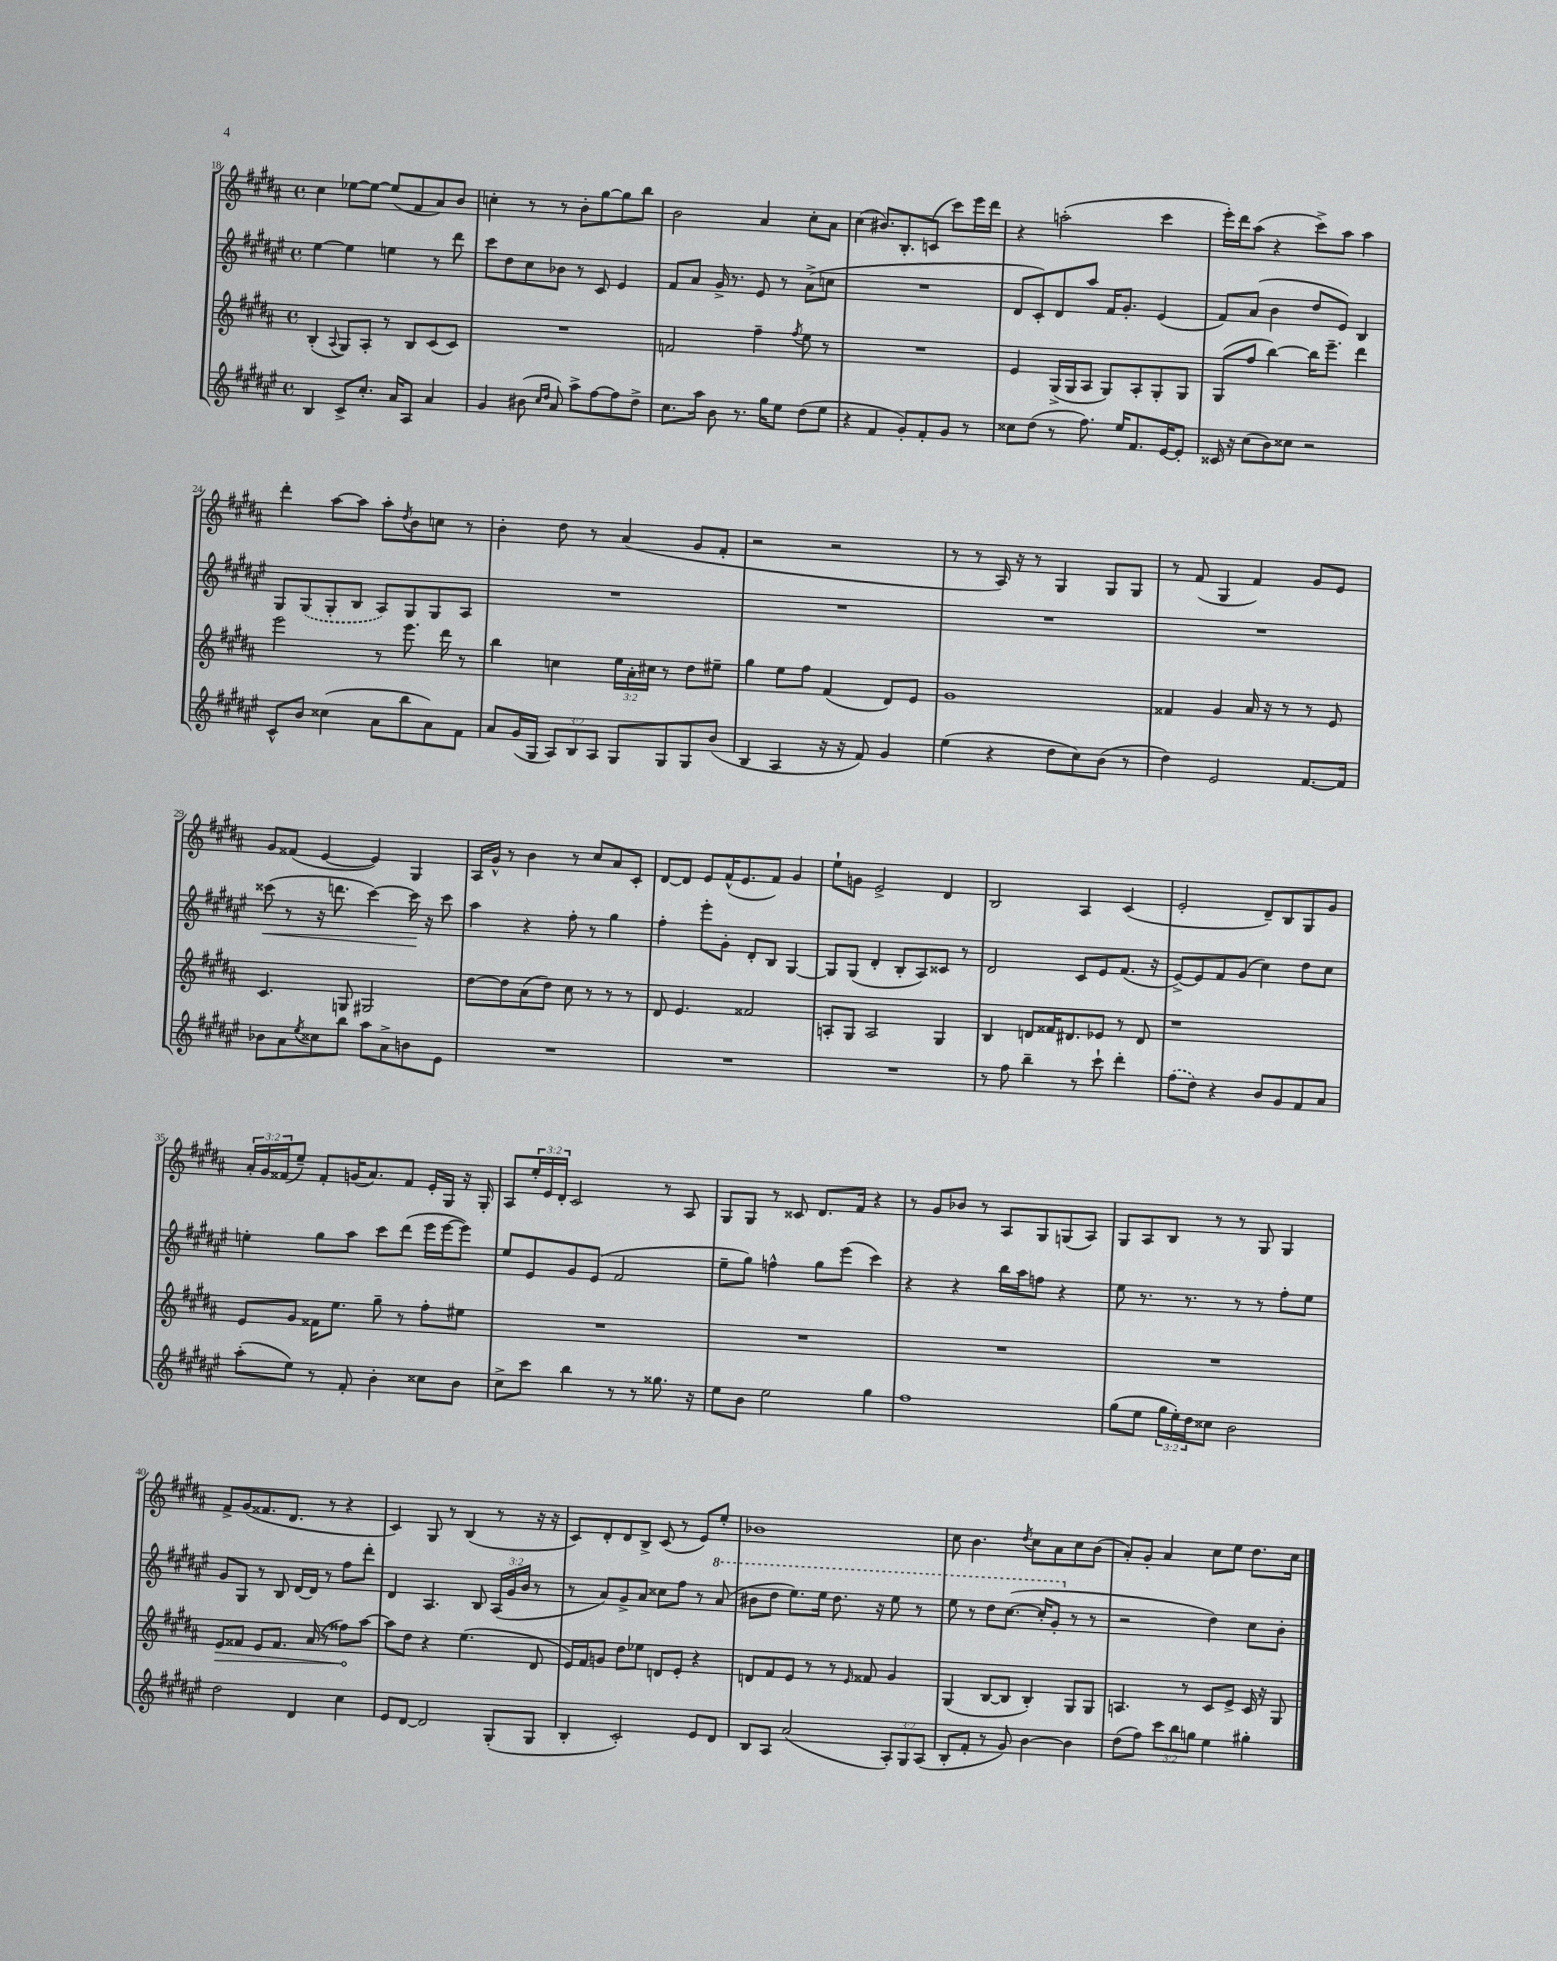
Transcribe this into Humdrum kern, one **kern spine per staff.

**kern	**kern	**dynam	**kern	**dynam	**kern
*part4	*part3	*part3	*part2	*part2	*part1
*staff4	*staff3	*staff3	*staff2	*staff2	*staff1
*clefG2	*clefG2	*	*clefG2	*	*clefG2
*k[f#c#g#d#a#e#]	*k[f#c#g#d#a#]	*	*k[f#c#g#d#a#e#]	*	*k[f#c#g#d#a#]
*M4/4	*M4/4	*	*M4/4	*	*M4/4
*met(c)	*met(c)	*	*met(c)	*	*met(c)
=18	=18	=18	=18	=18	=18
4B/	(4B'/	.	[4ee#\	.	4cc#\
.	8qqA#/	.	.	.	.
8c#^/L	8G#/L)	.	4ee#\]	.	[8ee-X\L
8.cc#'/J	8A#'/J	.	.	.	8ee-\J_
.	8r	.	4een\	.	(8ee-/L]
16a#/KL	.	.	.	.	.
8A#/J	8B/L	.	.	.	8f#/
4a#/	(8c#/	.	8r	.	8a#/)
.	8c#/J)	.	8ddd#\	.	8b/J
=19	=19	=19	=19	=19	=19
4g#/	1r	.	8ccc#\L	.	4ccn'\
.	.	.	8dd#\	.	.
(8b#X\	.	.	8cc#\	.	8r
16qqcc#/LL	.	.	.	.	.
16qqdd#/JJ	.	.	.	.	.
8a#/)	.	.	8b-X\J	.	8r
8aa#^\L	.	.	8r	.	8b'\L
[8ff#\	.	.	8c#/	.	[8gg#\
8ff#\]	.	.	4e#/	.	8gg#\]
8dd#^\J	.	.	.	.	8bb\J
=20	=20	=20	=20	=20	=20
8.cc#\L	2fn/	.	8f#/L	.	2b\
.	.	.	8a#/J	.	.
16aa#\Jk	.	.	.	.	.
8b\	.	.	16g#^/	.	.
.	.	.	8.r	.	.
8.r	.	.	.	.	.
.	4ff#~\	.	8e#/	.	4a#/
16gg#\KL	.	.	.	.	.
8ee#\J	.	.	8r	.	.
.	8qff#/	.	.	.	.
(8dd#\L	8ee\	.	(8a#^\L	.	8cc#'\L
8ee#\J	8r	.	8ccn\J	.	8a#\J
=21	=21	=21	=21	=21	=21
4r	1r	.	1r	.	(4cc#\
4f#/	.	.	.	.	8.b#X/L)
.	.	.	.	.	8.B'/
8g#'/L)	.	.	.	.	.
8f#'/	.	.	.	.	(8cn/J
8g#/J	.	.	.	.	8ccc#\L)
8r	.	.	.	.	16eee\L
.	.	.	.	.	16ddd#\JJ
=22	=22	=22	=22	=22	=22
8cc##X\L	4e/	.	8d#/L	.	4r
(8dd#\J	.	.	8c#'/)	.	.
8r	(16G#^/LL	.	8d#/	.	(2aan'\
.	16G#/J	.	.	.	.
8.ff#\)	8A#/J	.	8aa#/J	.	.
.	8G#/L)	.	16f#/KL	.	.
16ee#/KL	.	.	8.g#'/J	.	.
8.f#/	8A#'/	.	.	.	.
.	8G#'/	.	(4e#/	.	4ccc#\
[16e#/K	.	.	.	.	.
8e#'/J]	8G#/J	.	.	.	.
=23	=23	=23	=23	=23	=23
16c##X/	(8G#/L	.	8f#/L)	.	16eee'\LL)
16r	.	.	.	.	16ddd#\J
(8cc#\L	8ff#/J	.	(8a#/J	.	(8aa#\J
8b\)	[4bb\)	.	4b\	.	4r
8cc##X\J	.	.	.	.	.
2r	16bb\KL]	.	8dd#/L	.	8ccc#^\L)
.	8.eee~\J	.	.	.	.
.	.	.	8e#/J)	.	8aa#\J
.	4ddd#\	.	4B/	.	4aa#\
!!LO:LB:g=z
=24	=24	=24	=24	=24	=24
8c#^^/L	2eee\	.	8G#/L	.	4ddd#'\
8b/J	.	.	(8G#/	.	.
(4cc##X\	.	.	8G#'/	.	[8aa#\L
.	.	.	8B/J	.	8aa#\J]
8a#\L	8r	.	8A#/L)	.	8aa#'\L
.	.	.	.	.	8qdd#/
8bb\	8.eee\	.	8G#/	.	8b\
8a#\)	.	.	8G#/	.	8ccn\J
.	16ddd#\	.	.	.	.
8f#\J	8r	.	8A#/J	.	8r
=25	=25	=25	=25	=25	=25
8a#/L	4bb\	.	1r	.	4b'\
(16g#/L	.	.	.	.	.
16G#/JJ	.	.	.	.	.
12A#/L)	4ccn\	.	.	.	8dd#\
12B/	.	.	.	.	.
.	.	.	.	.	8r
12A#/J	.	.	.	.	.
8G#/L	24ee\LL	.	.	.	(4a#/
.	24a#'\	.	.	.	.
.	24cc#X\JJ	.	.	.	.
8G#/	8r	.	.	.	.
8G#/	8dd#\L	.	.	.	8g#/L
(8b/J	8ee#X~\J	.	.	.	8f#'/J
=26	=26	=26	=26	=26	=26
4B/	4gg#\	.	1r	.	2r
4A#/	8ee\L	.	.	.	.
.	8ff#\J	.	.	.	.
16r	(4f#/	.	.	.	2r
16r	.	.	.	.	.
8f#/)	.	.	.	.	.
4g#/	8d#/L)	.	.	.	.
.	8e/J	.	.	.	.
=27	=27	=27	=27	=27	=27
(4ee#\	1g#	.	1r	.	8r
.	.	.	.	.	8r
4r	.	.	.	.	16A#/)
.	.	.	.	.	16r
.	.	.	.	.	8r
8dd#\L	.	.	.	.	4G#/
8cc#\)	.	.	.	.	.
(8b\J	.	.	.	.	8G#/L
8r	.	.	.	.	8G#/J
=28	=28	=28	=28	=28	=28
4dd#\)	4f##X/	.	1r	.	8r
.	.	.	.	.	(8f#/
2e#/	4g#/	.	.	.	4G#/
.	16a#/	.	.	.	4f#/)
.	16r	.	.	.	.
.	8r	.	.	.	.
[8.f#/L	8r	.	.	.	8g#/L
.	8e/	.	.	.	8e/J
16f#/Jk]	.	.	.	.	.
!!LO:LB:g=z
=29	=29	=29	=29	=29	=29
!	!	!	!	!LO:HP:b	!
8b-X\L	4.c#/	.	(8ccc##X\	<	8g#/L
8a#\	.	.	8r	.	(8f##X/J
8qee#/	.	.	.	.	.
8cc##X\	.	.	16r	.	[4e/
.	.	.	8.dddn\	.	.
8bb\J	8Gn/	.	.	.	.
8aa#\L	2G#X/	.	[4ccc##\)	.	4e/])
8a#^\	.	.	.	.	.
8bn\	.	.	16ccc##\]	.	4G#/
.	.	.	16r	[	.
8e#\J	.	.	8ccc##\	.	.
=30	=30	=30	=30	=30	=30
1r	[8dd#\L	.	4aa#\	.	16A#/LL
.	.	.	.	.	16g#^^/JJ
.	8dd#\]	.	.	.	8r
.	(8a#\	.	4r	.	4b\
.	8dd#\J)	.	.	.	.
.	8cc#\	.	8ff#'\	.	8r
.	8r	.	8r	.	8cc#/L
.	8r	.	4gg#\	.	8a#/
.	8r	.	.	.	8c#'/J
=31	=31	=31	=31	=31	=31
1r	8d#/	.	4ff#'\	.	[8d#/L
.	4.e/	.	.	.	8d#/J]
.	.	.	8eee#'\L	.	8e/L
.	.	.	8g#'\J	.	(16f#^^/K
.	.	.	.	.	8.e/
.	2f##X/	.	8d#'/L	.	.
.	.	.	8B/J	.	8f#/J)
.	.	.	[4G#/	.	4g#/
=32	=32	=32	=32	=32	=32
1r	8An'/L	.	8G#/L]	.	8ee`\L
.	8G#/J	.	(8G#/J	.	8gn\J
.	2A/	.	4d#'/	.	2e^/
.	.	.	8B'/L	.	.
.	.	.	8A#/)	.	.
.	4G#/	.	8c##X/J	.	4d#/
.	.	.	8r	.	.
=33	=33	=33	=33	=33	=33
8r	4B/	.	2d#/	.	2B/
8ff#\	.	.	.	.	.
4bb~\	8dn/L	.	.	.	.
.	16f##X/K	.	.	.	.
.	8.d#X/	.	.	.	.
8r	.	.	8c#/L	.	4A#/
8ccc#`\	8e-X/J	.	8e#/	.	.
4ddd#'\	8r	.	(8.f#/J	.	(4c#/
.	8d#/	.	.	.	.
.	.	.	16r	.	.
=34	=34	=34	=34	=34	=34
(8ff#\L	1r	.	[8e#^/L)	.	2e'/
8dd#\J)	.	.	8e#/]	.	.
4r	.	.	8f#/	.	.
.	.	.	(8g#/J	.	.
8b/L	.	.	4cc#\)	.	8d#~/L)
8g#/	.	.	.	.	8B/
8f#/	.	.	8dd#\L	.	8G#/
8a#/J	.	.	8cc#\J	.	8g#/J
!!LO:LB:g=z
=35	=35	=35	=35	=35	=35
(8aa#'\L	8e/L	.	4een'\	.	24a#'/LL
.	.	.	.	.	24g#/
.	.	.	.	.	(24f##X/J
8ee#\J)	8g#/J	.	.	.	8ee~/J)
8r	16f##X\KL	.	8gg#\L	.	8f##'/L
.	8.ee\J	.	.	.	.
8f#'/	.	.	8aa#\J	.	(16gn/K
.	.	.	.	.	8.a#/)
4b'\	8gg#~\	.	8ccc#\L	.	.
.	8r	.	(8ddd#\J	.	8f##/J
8cc##X\L	8ff#'\L	.	16eee#\LL	.	16e'/LL
.	.	.	[16eee#\J	.	16G#/JJ
8b\J	8ee#X\J	.	8eee#\J])	.	16r
.	.	.	.	.	16G#'/
=36	=36	=36	=36	=36	=36
8cc#^\L	1r	.	8ee#/L	.	8A#/L
8ccc#\J	.	.	8e#/	.	24ee'/L
.	.	.	.	.	24e/
.	.	.	.	.	24d#'/JJ
4bb\	.	.	8g#/	.	2c#/
.	.	.	(8e#/J	.	.
8r	.	.	2f#/	.	.
8r	.	.	.	.	.
8.gg##X\	.	.	.	.	8r
.	.	.	.	.	8A#/
16r	.	.	.	.	.
=37	=37	=37	=37	=37	=37
8ee#\L	1r	.	8ee#~\L	.	8G#/L
8b\J	.	.	8gg#\J)	.	8G#/J
2ee#\	.	.	4ffn^^\	.	8r
.	.	.	.	.	8c##X/
.	.	.	8gg#\L	.	8.d#/L
.	.	.	(8eee#\J	.	.
.	.	.	.	.	16f#/Jk
4gg#\	.	.	4ccc#\)	.	4r
=38	=38	=38	=38	=38	=38
1ff#	1r	.	4r	.	8r
.	.	.	.	.	8g#/L
.	.	.	4r	.	8b-X/J
.	.	.	.	.	8r
.	.	.	16bb\LL	.	8A#/L
.	.	.	16aa#\J	.	.
.	.	.	8ffn\J	.	8G#/
.	.	.	4r	.	(8Gn/
.	.	.	.	.	8A#/J)
=39	=39	=39	=39	=39	=39
(8gg#\L	1r	.	8ee#\	.	8G#/L
8ee#\J	.	.	8.r	.	8A#/
24gg#\LL	.	.	.	.	8B/J
24ee#'\)	.	.	.	.	.
.	.	.	8.r	.	.
24dd#\J	.	.	.	.	.
8cc##X\J	.	.	.	.	8r
2b\	.	.	8r	.	8r
.	.	.	8r	.	8G#/
.	.	.	8ff#'\L	.	4G#/
.	.	.	8ee#\J	.	.
!!LO:LB:g=z
=40	=40	=40	=40	=40	=40
!	!	!LO:HP:b	!	!	!
2dd#\	8e/L	>	8g#/L	.	8f#^/L
.	8f##X/J	.	8G#/J	.	(8g#/
.	8e/L	.	8r	.	8.f##X/
.	8.f##/J	.	8B/	.	.
.	.	.	.	.	8.d#/J
4d#/	.	.	[16d#/LL	.	.
.	(16a#/	.	16d#/JJ]	.	.
.	8r	.	8r	.	8r
4cc#\	8ff##X\L)	.	8ff#\L	.	4r
.	[8aa#\J	]	8ddd#'\J	.	.
=41	=41	=41	=41	=41	=41
8e#/L	8aa#\L]	.	4d#/	.	4c#/)
[8d#/J	8dd#\J	.	.	.	.
2d#/]	4r	.	4.A#/	.	8G#/
.	.	.	.	.	8r
.	(4.ee\	.	.	.	(4B/
.	.	.	8B/	.	.
(8G#'/L	.	.	(24A#/LL	.	8r
.	.	.	24g#/	.	.
.	.	.	24b/JJ	.	.
8G#/J	8d#/	.	8r	.	16r
.	.	.	.	.	16r
=42	=42	=42	=42	=42	=42
4B'/	16e/LL)	.	8r	.	8c#/L)
.	16f#/J	.	.	.	.
.	8gn/J	.	8a#/L)	.	8d#'/
2c#'/)	8dd#\L	.	8g#^/	.	8d#/
.	8ee-X\J	.	8a#/J	.	8B^/J
.	8dn/L	.	8cc##X\L	.	(8c#/
.	8e'/J	.	8ff#\J	.	8r
8e#/L	4r	.	8r	.	8e/L)
*	*	*	*8va	*	*
8d#/J	.	.	(8aa#/	.	8ee'/J
=43	=43	=43	=43	=43	=43
8B/L	8dn/L	.	8bb#X\L	.	1b-X
8A#/J	8f#/	.	8ddd#\J	.	.
(2a#/	8e/J	.	8.eee#\L)	.	.
.	8r	.	.	.	.
.	.	.	16eee#\Jk	.	.
.	8r	.	8.ddd#\	.	.
.	16qqe/	.	.	.	.
.	8f##X/	.	.	.	.
.	.	.	16r	.	.
12A#'/L)	4g#/	.	8eee#\	.	.
12G#/	.	.	.	.	.
.	.	.	8r	.	.
(12A#/J	.	.	.	.	.
=44	=44	=44	=44	=44	=44
8B'/L	(4G#/	.	8eee#\	.	8cc#\
8f#'/J	.	.	8r	.	4.b\
8r	[8B/L	.	8ddd#\L	.	.
8g#/)	8B/J]	.	([8.ccc#\J	.	.
.	.	.	.	.	8qdd#/
[4b\	4B'/)	.	.	.	8cc#\L
.	.	.	16ccc#'/KL]	.	.
.	.	.	8gg#'/J	.	8a#\
*	*	*	*X8va	*	*
4b\]	8G#/L	.	8r	.	8cc#\
.	8G#/J	.	8r	.	(8b\J
=45	=45	=45	=45	=45	=45
(8dd#\L	4.An/	.	2r	.	8a#'/L)
8ff#\J)	.	.	.	.	8g#'/J
12ccc#\L	.	.	.	.	4a#/
12bb\	.	.	.	.	.
.	8r	.	.	.	.
12ggn\J	.	.	.	.	.
4ee#\	8c#/L	.	4dd#\)	.	8cc#\L
.	8e^/J	.	.	.	8ee\J
4gg#X'\	16c#/	.	8cc#\L	.	8.dd#\L
.	16r	.	.	.	.
.	8G#/	.	8b'\J	.	.
.	.	.	.	.	16cc#\Jk
==	==	==	==	==	==
*-	*-	*-	*-	*-	*-
